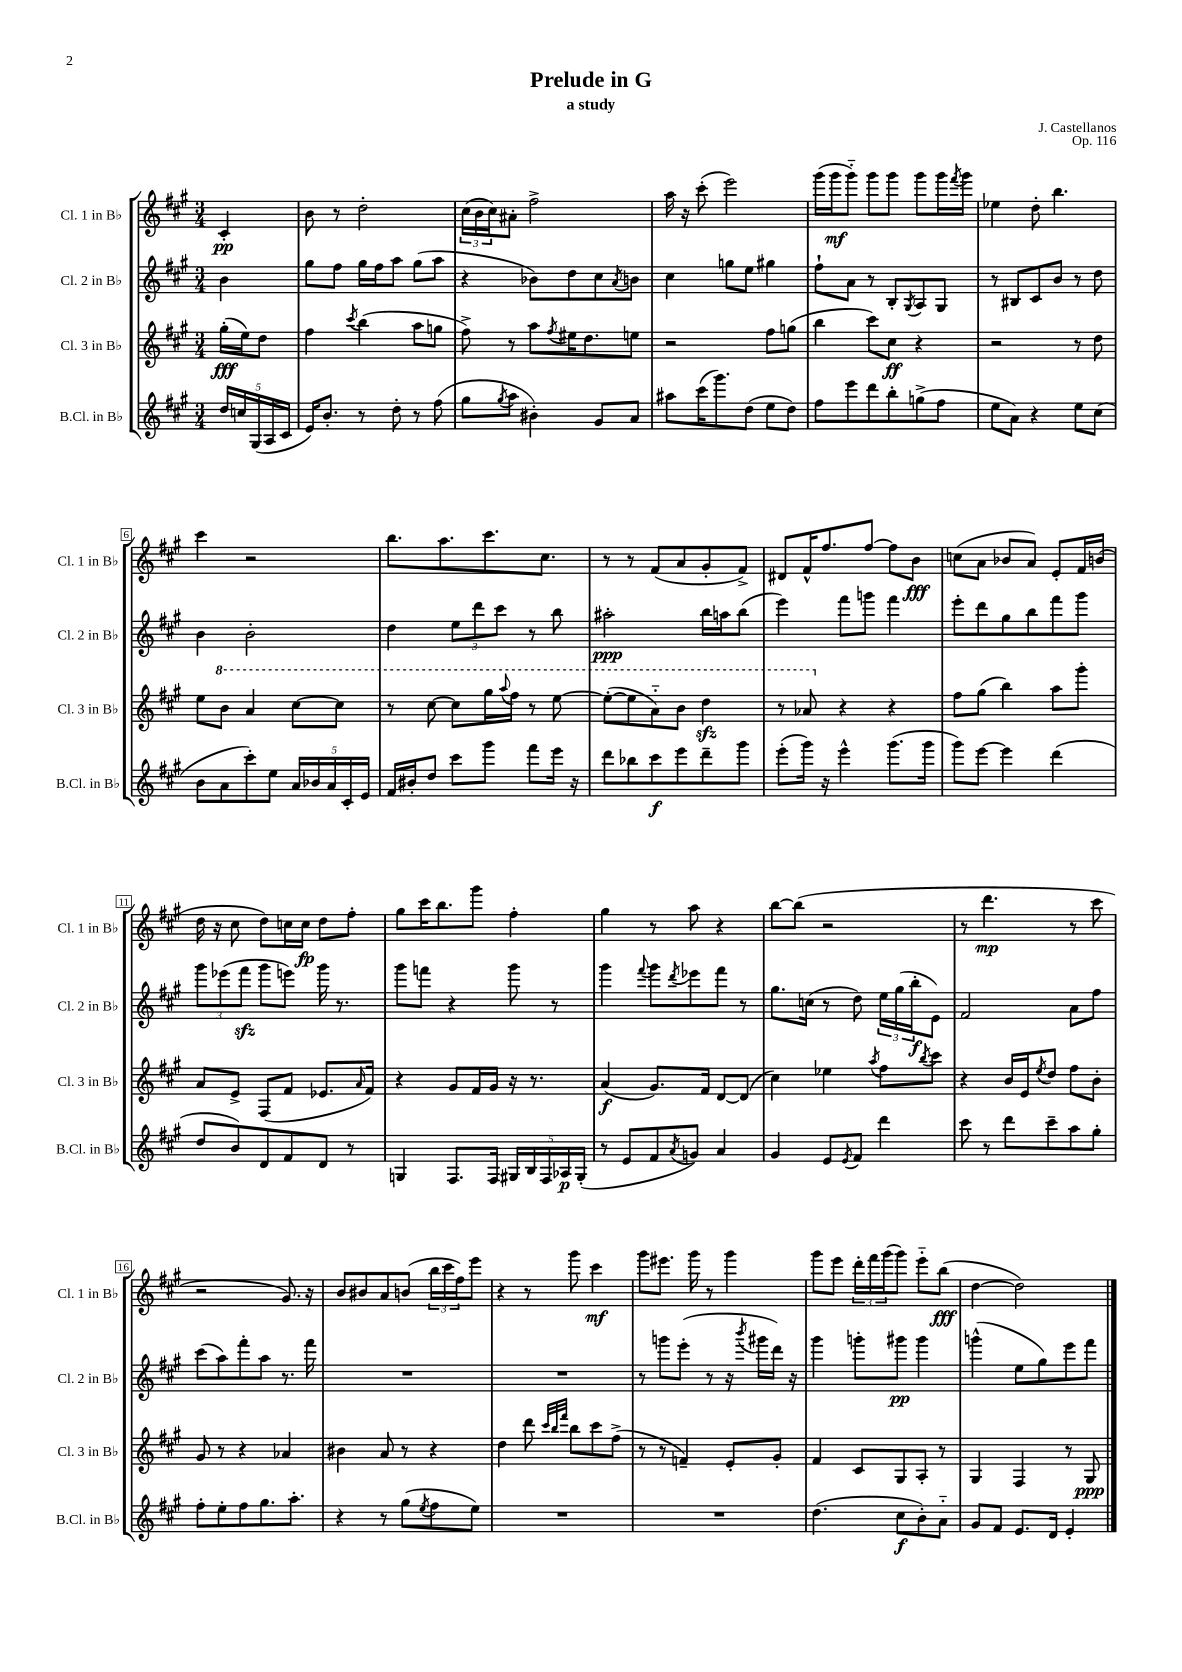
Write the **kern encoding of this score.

**kern	**dynam	**kern	**dynam	**kern	**dynam	**kern	**dynam
*part4	*part4	*part3	*part3	*part2	*part2	*part1	*part1
*staff4	*staff4	*staff3	*staff3	*staff2	*staff2	*staff1	*staff1
*I"B.Cl. in B♭	*	*I"Cl. 3 in B♭	*	*I"Cl. 2 in B♭	*	*I"Cl. 1 in B♭	*
*I'B.Cl. in B♭	*	*I'Cl. 3 in B♭	*	*I'Cl. 2 in B♭	*	*I'Cl. 1 in B♭	*
*clefG2	*	*clefG2	*	*clefG2	*	*clefG2	*
*k[f#c#g#]	*	*k[f#c#g#]	*	*k[f#c#g#]	*	*k[f#c#g#]	*
*M3/4	*	*M3/4	*	*M3/4	*	*M3/4	*
=	=	=	=	=	=	=	=
20dd/LL	.	(16gg#'\LL	fff	4b\	.	4c#'/	pp
20ccn/	.	.	.	.	.	.	.
.	.	16ee\J)	.	.	.	.	.
(20G#/	.	.	.	.	.	.	.
.	.	8dd\J	.	.	.	.	.
20A/	.	.	.	.	.	.	.
20c#/JJ	.	.	.	.	.	.	.
=1	=1	=1	=1	=1	=1	=1	=1
16e/KL)	.	4ff#\	.	8gg#\L	.	8b\	.
8.b'/J	.	.	.	.	.	.	.
.	.	.	.	8ff#\J	.	8r	.
.	.	8qccc#/	.	.	.	.	.
8r	.	(4bb\	.	16gg#\LL	.	2dd'\	.
.	.	.	.	16ff#\J	.	.	.
8dd'\	.	.	.	8aa\J	.	.	.
8r	.	8aa\L	.	(8gg#\L	.	.	.
(8ff#\	.	8ggn\J	.	8aa\J	.	.	.
=2	=2	=2	=2	=2	=2	=2	=2
8gg#\L	.	8ff#^\)	.	4r	.	(24cc#\LL	.
.	.	.	.	.	.	24b\	.
.	.	.	.	.	.	24cc#\J)	.
8qgg#/	.	.	.	.	.	.	.
8aa\J	.	8r	.	.	.	8a#X'\J	.
4b#X'\)	.	8aa\L	.	8b-X\L)	.	2ff#^\	.
.	.	8qff#/	.	.	.	.	.
.	.	16ee#X\K	.	8dd\	.	.	.
.	.	8.dd\	.	.	.	.	.
8g#/L	.	.	.	8cc#\	.	.	.
.	.	.	.	8qa/	.	.	.
8a/J	.	8een\J	.	8bn\J	.	.	.
=3	=3	=3	=3	=3	=3	=3	=3
8aa#X\L	.	2r	.	4cc#\	.	16aa\	.
.	.	.	.	.	.	16r	.
(16ccc#\K	.	.	.	.	.	(8ccc#'\	.
8.ggg#\)	.	.	.	.	.	.	.
.	.	.	.	8ggn\L	.	2eee\)	.
(8dd\J	.	.	.	8ee\J	.	.	.
8ee\L	.	8ff#\L	.	4gg#X\	.	.	.
8dd\J)	.	(8ggn\J	.	.	.	.	.
=4	=4	=4	=4	=4	=4	=4	=4
8ff#\L	.	4bb\	.	8ff#`\L	.	(16ggg#\LL	.
.	.	.	.	.	.	16ggg#\J	mf
8eee\	.	.	.	8a\J	.	8ggg#\J)	.
8ddd\	.	8ccc#\L)	.	8r	.	8ggg#\L	.
8bb'\	.	8cc#\J	ff	8B'/L	.	8ggg#\J	.
.	.	.	.	8qG#/	.	.	.
(8ggn^\	.	4r	.	8A/	.	8ggg#\L	.
8ff#\J	.	.	.	8G#/J	.	16ggg#\L	.
.	.	.	.	.	.	8qfff#/	.
.	.	.	.	.	.	16ggg#\JJ	.
=5	=5	=5	=5	=5	=5	=5	=5
8ee\L	.	2r	.	8r	.	4ee-X\	.
8a\J)	.	.	.	8B#X/L	.	.	.
4r	.	.	.	8c#/	.	8dd'\	.
.	.	.	.	8b/J	.	4.bb\	.
8ee\L	.	8r	.	8r	.	.	.
(8cc#\J	.	8dd\	.	8dd\	.	.	.
!!LO:LB:g=z
=6	=6	=6	=6	=6	=6	=6	=6
8b\L	.	8ee\L	.	4b\	.	4ccc#\	.
*	*	*8va	*	*	*	*	*
8a\	.	8bb\J	.	.	.	.	.
8ccc#'\)	.	4aa/	.	2b'\	.	2r	.
8ee\J	.	.	.	.	.	.	.
20a/LL	.	[8ccc#\L	.	.	.	.	.
20b-X/	.	.	.	.	.	.	.
20a/	.	.	.	.	.	.	.
.	.	8ccc#\J]	.	.	.	.	.
20c#'/	.	.	.	.	.	.	.
20e/JJ	.	.	.	.	.	.	.
=7	=7	=7	=7	=7	=7	=7	=7
16f#/LL	.	8r	.	4dd\	.	8.bb\L	.
16b#X'/J	.	.	.	.	.	.	.
8dd/J	.	[8ccc#\	.	.	.	.	.
.	.	.	.	.	.	8.aa\	.
8ccc#\L	.	8ccc#\L]	.	12ee\L	.	.	.
.	.	.	.	12ddd\	.	.	.
8ggg#\J	.	16ggg#\L	.	.	.	8.ccc#\	.
.	.	.	.	12ccc#\J	.	.	.
.	.	8qqaaa/	.	.	.	.	.
.	.	16fff#\JJ	.	.	.	.	.
8fff#\L	.	8r	.	8r	.	.	.
.	.	.	.	.	.	8.cc#\J	.
16eee\Jk	.	[8eee\	.	8bb\	.	.	.
16r	.	.	.	.	.	.	.
=8	=8	=8	=8	=8	=8	=8	=8
8ddd\L	.	(8eee'\L_	.	2aa#X'\	ppp	8r	.
8bb-X\	.	8eee\]	.	.	.	8r	.
8ccc#\	f	8aa\)	.	.	.	(8f#/L	.
8eee\	.	8bb\J	.	.	.	8a/	.
8ddd~\	.	4dddzz\	.	16bb\LL	.	8g#'/	.
.	.	.	.	16aan\J	.	.	.
8ggg#\J	.	.	.	(8bb\J	.	8f#^/J)	.
=9	=9	=9	=9	=9	=9	=9	=9
(8eee'\L	.	8r	.	4eee\)	.	8d#X/L	.
16ggg#\Jk)	.	8aa-X/	.	.	.	16f#^^/K	.
16r	.	.	.	.	.	8.ff#/	.
*	*	*X8va	*	*	*	*	*
4eee^^\	.	4r	.	8fff#\L	.	.	.
.	.	.	.	8gggn\J	.	[8ff#/J	.
(8.ggg#\L	.	4r	.	4fff#\	.	8ff#\L]	.
.	.	.	.	.	.	8b\J	fff
16ggg#\Jk	.	.	.	.	.	.	.
=10	=10	=10	=10	=10	=10	=10	=10
8ggg#\L)	.	8ff#\L	.	8eee'\L	.	(8ccn\L	.
[8eee\J	.	(8gg#\J	.	8ddd\	.	8a\J	.
4eee\]	.	4bb\)	.	8gg#\	.	8b-X/L	.
.	.	.	.	8bb\	.	8a/J)	.
(4ddd\	.	8aa\L	.	8fff#\	.	8e'/L	.
.	.	8ggg#'\J	.	8ggg#\J	.	16f#/L	.
.	.	.	.	.	.	(16bn/JJ	.
!!LO:LB:g=z
=11	=11	=11	=11	=11	=11	=11	=11
8dd/L	.	8a/L	.	12ggg#\L	.	16dd\	.
.	.	.	.	.	.	16r	.
.	.	.	.	(12eee-X\	.	.	.
8b/)	.	8e^/J	.	.	.	8cc#\	.
.	.	.	.	12fff#zz\J	.	.	.
8d/	.	(8F#/L	.	8ggg#\L	.	8dd\L)	.
8f#/	.	8f#/J	.	8eeen\J)	.	16ccn\L	.
.	.	.	.	.	.	16cc\JJ	fp
8d/J	.	8.e-X/L	.	16ggg#\	.	8dd\L	.
.	.	.	.	8.r	.	.	.
8r	.	.	.	.	.	8ff#'\J	.
.	.	16qqa/	.	.	.	.	.
.	.	16f#/Jk)	.	.	.	.	.
=12	=12	=12	=12	=12	=12	=12	=12
4Gn/	.	4r	.	8ggg#\L	.	8gg#\L	.
.	.	.	.	8fffn\J	.	16ccc#\K	.
.	.	.	.	.	.	8.bb\	.
8.F#/L	.	8g#/L	.	4r	.	.	.
.	.	16f#/L	.	.	.	8ggg#\J	.
16F#/Jk	.	16g#/JJ	.	.	.	.	.
20G#X/LL	.	16r	.	8ggg#\	.	4ff#'\	.
20B/	.	.	.	.	.	.	.
.	.	8.r	.	.	.	.	.
20F#/	.	.	.	.	.	.	.
.	.	.	.	8r	.	.	.
20A-X/	p	.	.	.	.	.	.
(20G#'/JJ	.	.	.	.	.	.	.
=13	=13	=13	=13	=13	=13	=13	=13
8r	.	(4a/	f	4ggg#\	.	4gg#\	.
8e/L	.	.	.	.	.	.	.
.	.	.	.	8qqfff#/	.	.	.
8f#/	.	8.g#/L)	.	8ggg#\L	.	8r	.
8qa/	.	.	.	8qddd/	.	.	.
8gn/J)	.	.	.	8eee-X\	.	8aa\	.
.	.	16f#/Jk	.	.	.	.	.
4a/	.	[8d/L	.	8fff#\J	.	4r	.
.	.	(8d/J]	.	8r	.	.	.
=14	=14	=14	=14	=14	=14	=14	=14
4g#/	.	4cc#\)	.	8.gg#\L	.	[8bb\L	.
.	.	.	.	.	.	(8bb\J]	.
.	.	.	.	(16ccn\Jk	.	.	.
8e/L	.	4ee-X\	.	8r	.	2r	.
8qe/	.	.	.	.	.	.	.
8f#/J	.	.	.	8dd\)	.	.	.
.	.	8qaa/	.	.	.	.	.
4ddd\	.	8ff#\L	.	24ee\LL	.	.	.
.	.	.	.	(24gg#\	.	.	.
.	.	.	.	24bb'\J	f	.	.
.	.	8qbb/	.	.	.	.	.
.	.	8ccc#\J	.	8e\J)	.	.	.
=15	=15	=15	=15	=15	=15	=15	=15
8ccc#\	.	4r	.	2f#/	.	8r	.
8r	.	.	.	.	.	4.ddd\	mp
8ddd\L	.	16b/LL	.	.	.	.	.
.	.	16e/J	.	.	.	.	.
.	.	8qee/	.	.	.	.	.
8ccc#~\	.	8dd/J	.	.	.	.	.
8aa\	.	8ff#\L	.	8a\L	.	8r	.
8gg#'\J	.	8b'\J	.	8ff#\J	.	8ccc#\	.
!!LO:LB:g=z
=16	=16	=16	=16	=16	=16	=16	=16
8ff#'\L	.	8g#/	.	(8ccc#\L	.	2r	.
8ee'\	.	8r	.	8aa\)	.	.	.
8ff#\	.	4r	.	8fff#'\	.	.	.
8.gg#\	.	.	.	8aa\J	.	.	.
.	.	4a-X/	.	8.r	.	8.g#/)	.
8.aa'\J	.	.	.	.	.	.	.
.	.	.	.	16fff#\	.	16r	.
=17	=17	=17	=17	=17	=17	=17	=17
4r	.	4b#X\	.	2.r	.	8b/L	.
.	.	.	.	.	.	8b#X/	.
8r	.	8a/	.	.	.	8a/	.
(8gg#\L	.	8r	.	.	.	(8bn/J	.
8qee/	.	.	.	.	.	.	.
8ff#\	.	4r	.	.	.	24bb\LL	.
.	.	.	.	.	.	24ccc#\	.
.	.	.	.	.	.	24ff#\J)	.
8ee\J)	.	.	.	.	.	8eee\J	.
=18	=18	=18	=18	=18	=18	=18	=18
2.r	.	4dd\	.	2.r	.	4r	.
.	.	8ddd\	.	.	.	8r	.
.	.	32qqccc#/LLL	.	.	.	.	.
.	.	32qqbb/	.	.	.	.	.
.	.	32qqfff#/JJJ	.	.	.	.	.
.	.	8bb\L	.	.	.	8ggg#\	.
.	.	8ccc#\	.	.	.	4ccc#\	mf
.	.	(8ff#^\J	.	.	.	.	.
=19	=19	=19	=19	=19	=19	=19	=19
2.r	.	8r	.	8r	.	8ggg#\L	.
.	.	8r	.	8gggn\L	.	8.eee#X\J	.
.	.	4fn~/)	.	(8eee'\J	.	.	.
.	.	.	.	.	.	16ggg#\	.
.	.	.	.	8r	.	8r	.
.	.	8e'/L	.	16r	.	4ggg#\	.
.	.	.	.	8qbbb/	.	.	.
.	.	.	.	16ggg#X\LL	.	.	.
.	.	8g#'/J	.	16ddd\JJ)	.	.	.
.	.	.	.	16r	.	.	.
=20	=20	=20	=20	=20	=20	=20	=20
(4.dd\	.	4f#/	.	4ggg#\	.	8ggg#\L	.
.	.	.	.	.	.	8eee\J	.
.	.	8c#/L	.	8gggn'\L	.	24ddd'\LL	.
.	.	.	.	.	.	24fff#\	.
.	.	.	.	.	.	(24ggg#\J	.
8cc#\L	f	8G#/	.	8ggg#X\J	pp	8ggg#\J)	.
8b'\)	.	8A'/J	.	4ggg#\	.	8eee\L	.
8a\J	.	8r	.	.	.	(8bb\J	fff
=21	=21	=21	=21	=21	=21	=21	=21
8g#/L	.	4G#/	.	(4gggn^^\	.	[4dd\	.
8f#/J	.	.	.	.	.	.	.
8.e/L	.	4F#/	.	8ee\L	.	2dd\])	.
.	.	.	.	8gg#\)	.	.	.
16d/Jk	.	.	.	.	.	.	.
4e'/	.	8r	.	8eee\	.	.	.
.	.	8G#/	ppp	8fff#\J	.	.	.
==	==	==	==	==	==	==	==
*-	*-	*-	*-	*-	*-	*-	*-
